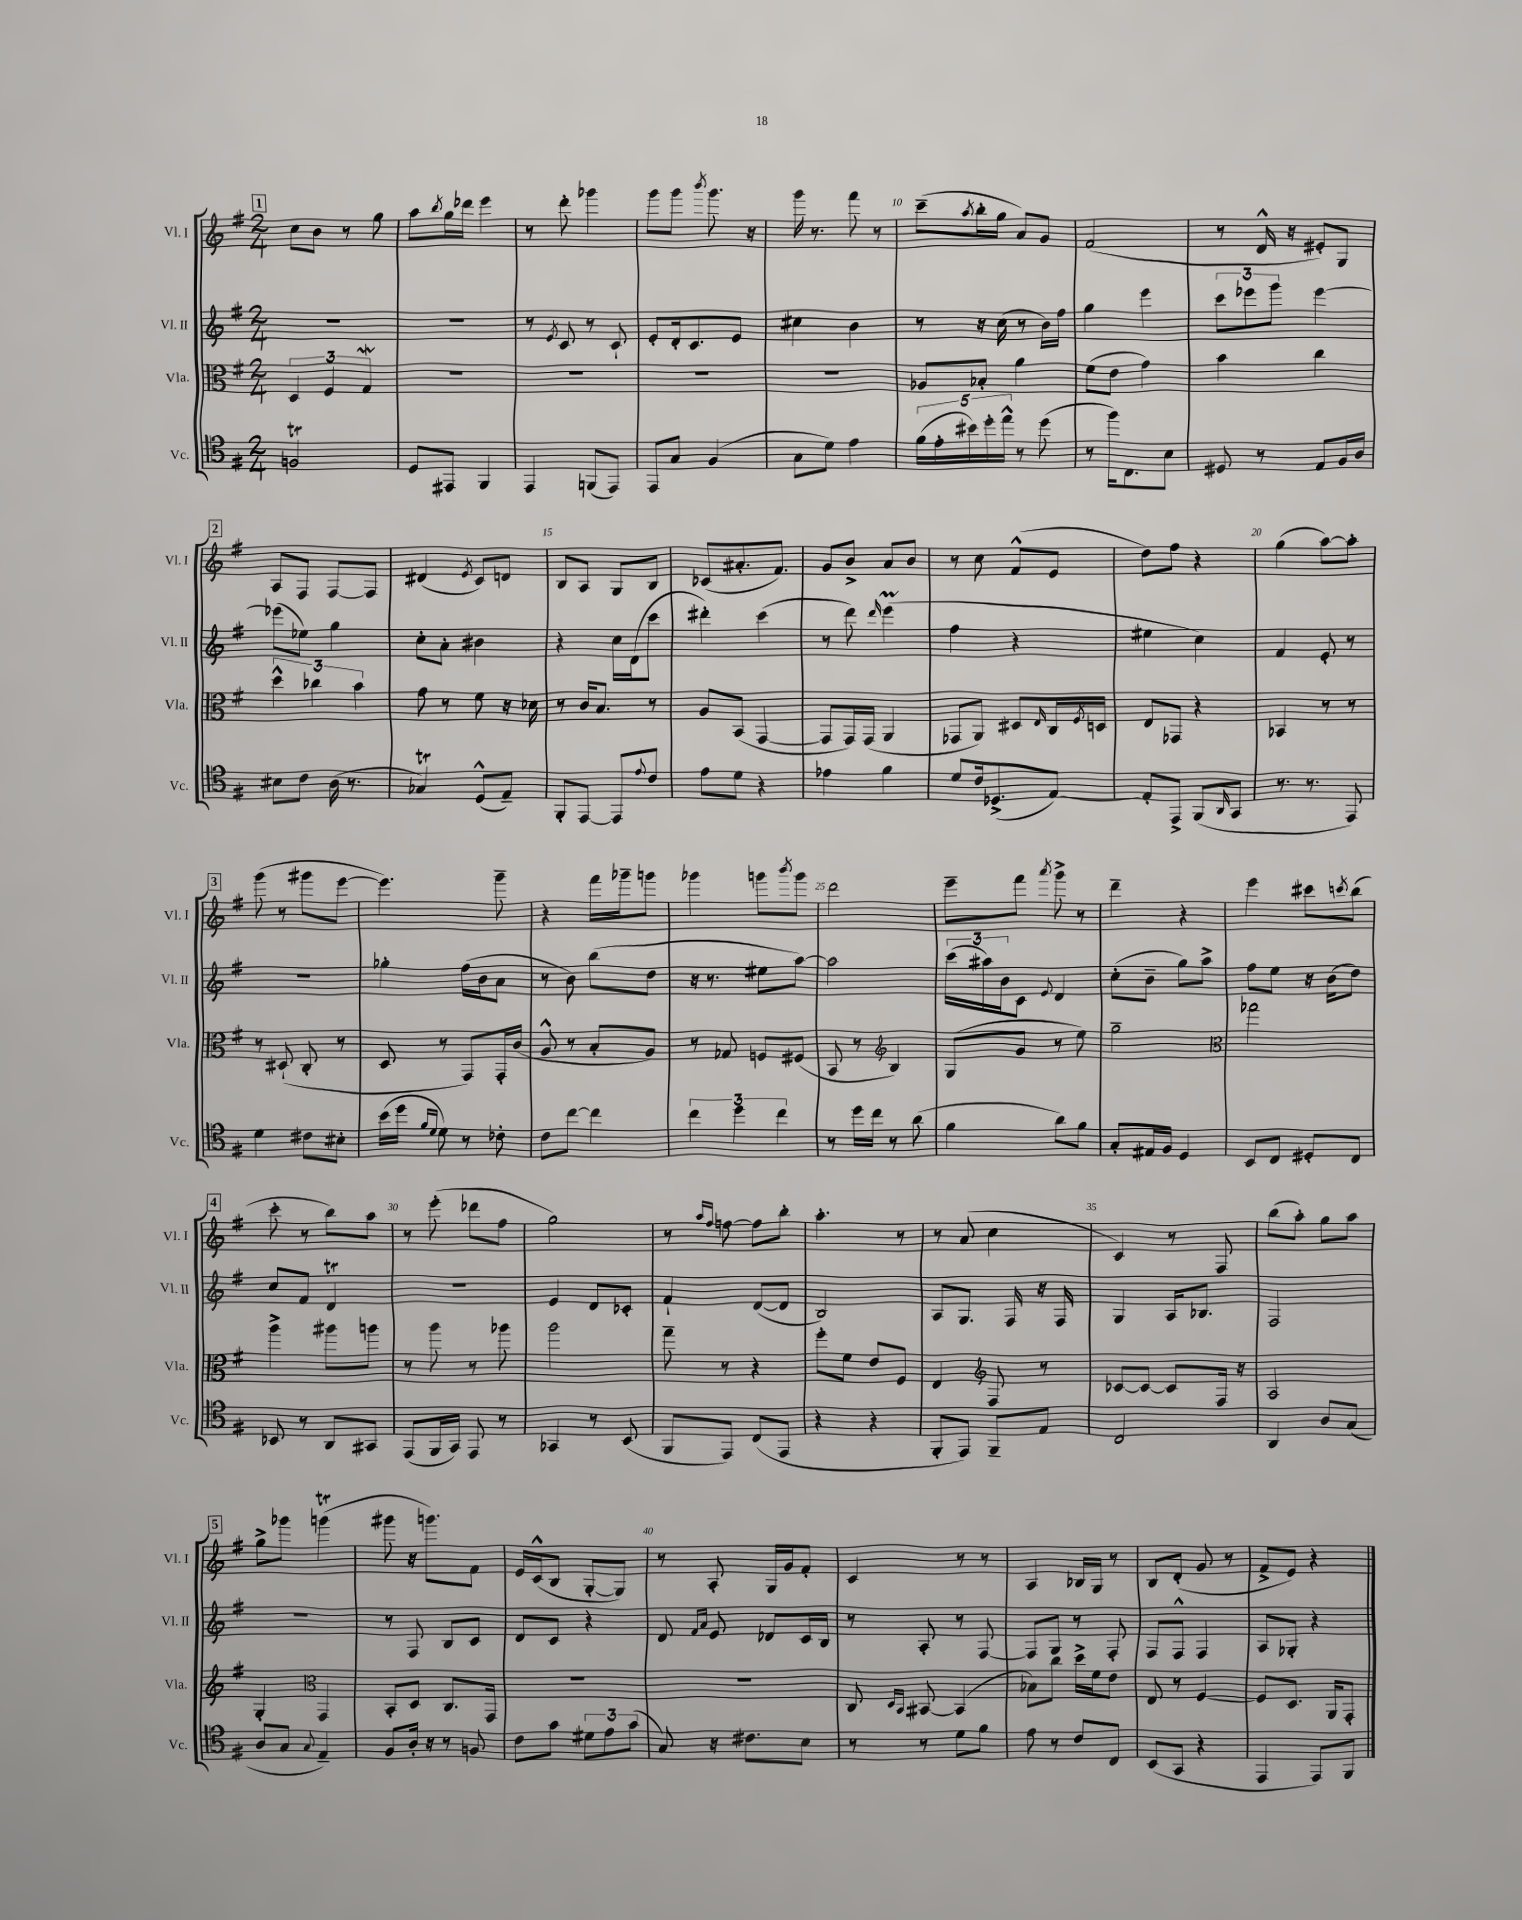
<<
\new StaffGroup <<
\new Staff = "s0" \with { instrumentName = "Vl. I" shortInstrumentName = "Vl. I" } {
    \clef treble \key g \major \numericTimeSignature \time 2/4
    \mark \markup { \box "1" } c''8 b'8 r8 g''8 |
    a''8 \acciaccatura { b''8 } g''16 des'''16 e'''4 |
    r8 d'''8-. ges'''4 |
    g'''8 g'''8 \acciaccatura { b'''8 } g'''8. r16 |
    g'''16 r8. fis'''8 r8 |
    c'''8--( \acciaccatura { a''8 } b''16-. g''16 a'8) g'8 |
    fis'2( |
    r8 d'16-^ r16 eis'8-.) g8 |
    \mark \markup { \box "2" } a8 fis8 fis8~ fis8 |
    dis'4( \acciaccatura { e'8 } c'8) d'8 |
    b8 a8 g8 b8 |
    ces'8( ais'8.-. fis'8.) |
    g'8 b'8-> a'8 b'8 |
    r8 c''8 fis'8-^( e'8 |
    d''8) fis''8 r4 |
    g''4( a''8~) a''8-. |
    \mark \markup { \box "3" } g'''8( r8 gis'''8 e'''8~ |
    e'''4.) g'''8-- |
    r4 fis'''16 ges'''16-- g'''8 |
    ges'''4 g'''8 \acciaccatura { b'''8 } g'''8 |
    d'''2 |
    e'''8-- fis'''8 \acciaccatura { a'''8 } g'''8-> r8 |
    d'''4-- r4 |
    e'''4 cis'''8 \acciaccatura { c'''8 } b''8( |
    \mark \markup { \box "4" } c'''8-. r8 b''8) a''8 |
    r8 e'''8-.( des'''8 fis''8 |
    g''2) |
    r8 \grace { a''16 fis''16 } f''8~ f''8 b''8-. |
    a''4.-. r8 |
    r8 a'8( c''4 |
    c'4) r8 fis8 |
    b''8( a''8-.) g''8 a''8 |
    \mark \markup { \box "5" } g''8-> ges'''8 g'''4\trill( |
    gis'''8 r16 g'''8.) fis'8 |
    e'16 c'16-^( b8 g8~-. g8) |
    r8 a8-. g16 g'16 fis'8-. |
    c'4 r8 r8 |
    a4 bes16 g16 r8 |
    b8 d'8-.( g'8 r8 |
    fis'8-> e'8) r4 \bar "|." |
}
\new Staff = "s1" \with { instrumentName = "Vl. II" shortInstrumentName = "Vl. II" } {
    \clef treble \key g \major \numericTimeSignature \time 2/4
    \mark \markup { \box "1" } R2 |
    R2 |
    r8 \acciaccatura { e'8 } c'8 r8 c'8-! |
    e'8-. d'16-. c'8. e'8 |
    cis''4 b'4 |
    r8 r16 c''16( r8 b'16) fis''16 |
    g''4 e'''4 |
    \tuplet 3/2 { c'''8 ees'''8 g'''8 } ees'''4~ |
    \mark \markup { \box "2" } ees'''8( ees''8) g''4 |
    c''8-. a'8-. bis'4 |
    r4 c''16 d'16( c'''8 |
    dis'''4-.) c'''4( |
    r8 d'''8) \grace { d'''16 } e'''4\prall( |
    fis''4 r4 |
    eis''4 c''4) |
    fis'4 e'8-. r8 |
    \mark \markup { \box "3" } R2 |
    ges''4-. fis''16( b'16 a'8 |
    r8 b'8) b''8( d''8 |
    r16 r8. eis''8 a''8~) |
    a''2 |
    \tuplet 3/2 { c'''16( ais''16) b'16 } c'8 \appoggiatura { e'8 } d'4 |
    c''8-.( b'8-- g''8) a''8-> |
    fis''8 e''8 r16 b'16( d''8) |
    \mark \markup { \box "4" } c''8 fis'8 d'4\trill |
    r2 |
    e'4 d'8 ces'8-. |
    fis'4-! d'8~( d'8 |
    b2) |
    a8 g8. fis16 r16 fis16 |
    g4 a16 bes8. |
    fis2 |
    \mark \markup { \box "5" } r2 |
    r8 fis8 b8 c'8 |
    d'8 c'8 r4 |
    d'8 \grace { fis'16 a'16 } e'8 des'8 c'16 b16 |
    r8 a8-. r8 fis8~ |
    fis8 g8 r8 fis8-. |
    fis8 fis8-^ fis4 |
    a8 ges8-. r4 \bar "|." |
}
\new Staff = "s2" \with { instrumentName = "Vla." shortInstrumentName = "Vla." } {
    \clef alto \key g \major \numericTimeSignature \time 2/4
    \mark \markup { \box "1" } \tuplet 3/2 { d4 fis4 g4\mordent } |
    R2 |
    R2 |
    R2 |
    R2 |
    aes8 bes8-. a'4 |
    fis'8( e'8 g'4) |
    b'4 c''4 |
    \mark \markup { \box "2" } \tuplet 3/2 { d''4-^ ces''4 b'4 } |
    g'8 r8 fis'8 r16 des'16 |
    r8 c'16 b8. r8 |
    a8 b,8( g,4~ |
    g,8 g,16) g,16( a,4 |
    ges,8 a,8) dis8 \grace { e16 } c16 \acciaccatura { fis8 } d16 |
    e8 ges,8 r4 |
    bes,4 r8 r8 |
    \mark \markup { \box "3" } r8 dis8-!( c8-. r8 |
    d8 r8 g,8) g,16-. c'16( |
    a8-^ r8 b8-. a8) |
    r8 ges8 f8 fis8( |
    b,8 r8 \clef treble b4) |
    g8( g'8 r8 e''8) |
    g''2-- |
    \clef alto ges''2 |
    \mark \markup { \box "4" } a''4-> ais''8 a''8 |
    r8 a''8 r8 aes''8 |
    a''2 |
    g''8-- r8 r4 |
    fis''8-. fis'8 e'8 fis8 |
    e4 \clef treble fis8 r8 |
    ces'8~ ces'8~ ces'8 fis16 r16 |
    a2 |
    \mark \markup { \box "5" } g4-. \clef alto g,4 |
    b,8-. d8 c8. g,16 |
    R2 |
    R2 |
    c8 \grace { d16 b,16 } bis,8~ bis,4( |
    bes8) c''8 d''16-> fis'16 e'8 |
    e8 r8 fis4~ |
    fis8 d8. a,16 g,8-. \bar "|." |
}
\new Staff = "s3" \with { instrumentName = "Vc." shortInstrumentName = "Vc." } {
    \clef tenor \key g \major \numericTimeSignature \time 2/4
    \mark \markup { \box "1" } f2\trill |
    d8 eis,8 fis,4 |
    e,4 f,8( e,8) |
    e,8 g8 fis4( |
    g8 d'8) e'4 |
    \tuplet 5/4 { fis'16( e'16-. bis'16) d''16-. e''16-^ } r8 d''8( |
    r8 fis''16) c8. b8 |
    dis8 r8 e8 fis16 a16 |
    \mark \markup { \box "2" } bis8 c'8 a16( r8. |
    ges4\trill) d8-^( e8--) |
    fis,8-. e,8~ e,8 \appoggiatura { e'8 } c'8 |
    e'8 d'8 r4 |
    ees'4 fis'4 |
    d'8 c'16 des8.->( e8~) |
    e8-. e,8-> fis,8( \grace { a,16 } g,8 |
    r8. r8. e,8) |
    \mark \markup { \box "3" } d'4 cis'8 bis8-. |
    b'16( d''16 \grace { fis'16 d'16 } d'8) r8 ces'8-. |
    c'8 c''8~ c''4 |
    \tuplet 3/2 { c''4 d''4 c''4 } |
    r8 d''16 c''16 r8 a'8( |
    fis'4 a'8) fis'8 |
    g8-. eis16 fis16 d4 |
    b,8 c8 dis8-. c8 |
    \mark \markup { \box "4" } bes,8 r8 a,8 gis,8 |
    e,8( fis,16 g,16) e,8 r8 |
    ges,4 r8 b,8( |
    fis,8 e,8) c8( e,8 |
    r4 r4 |
    fis,8-. e,8) fis,8-- e8 |
    c2 |
    a,4 a8 g8( |
    \mark \markup { \box "5" } a8 g8 \appoggiatura { g8 } e4--) |
    fis8 a16-. r16 r8 f8 |
    c'8 g'8 \tuplet 3/2 { dis'8 e'8 g'8( } |
    g8) r16 cis'8. b8 |
    r8 r8 d'8 fis'8 |
    e'8 r8 c'8 c8 |
    b,8( g,8 r4 |
    e,4 e,8) fis,8 \bar "|." |
}
>>
>>
\layout { \context { \Score currentBarNumber = #5 \override BarNumber.break-visibility = ##(#f #t #t) barNumberVisibility = #(every-nth-bar-number-visible 5) } }
